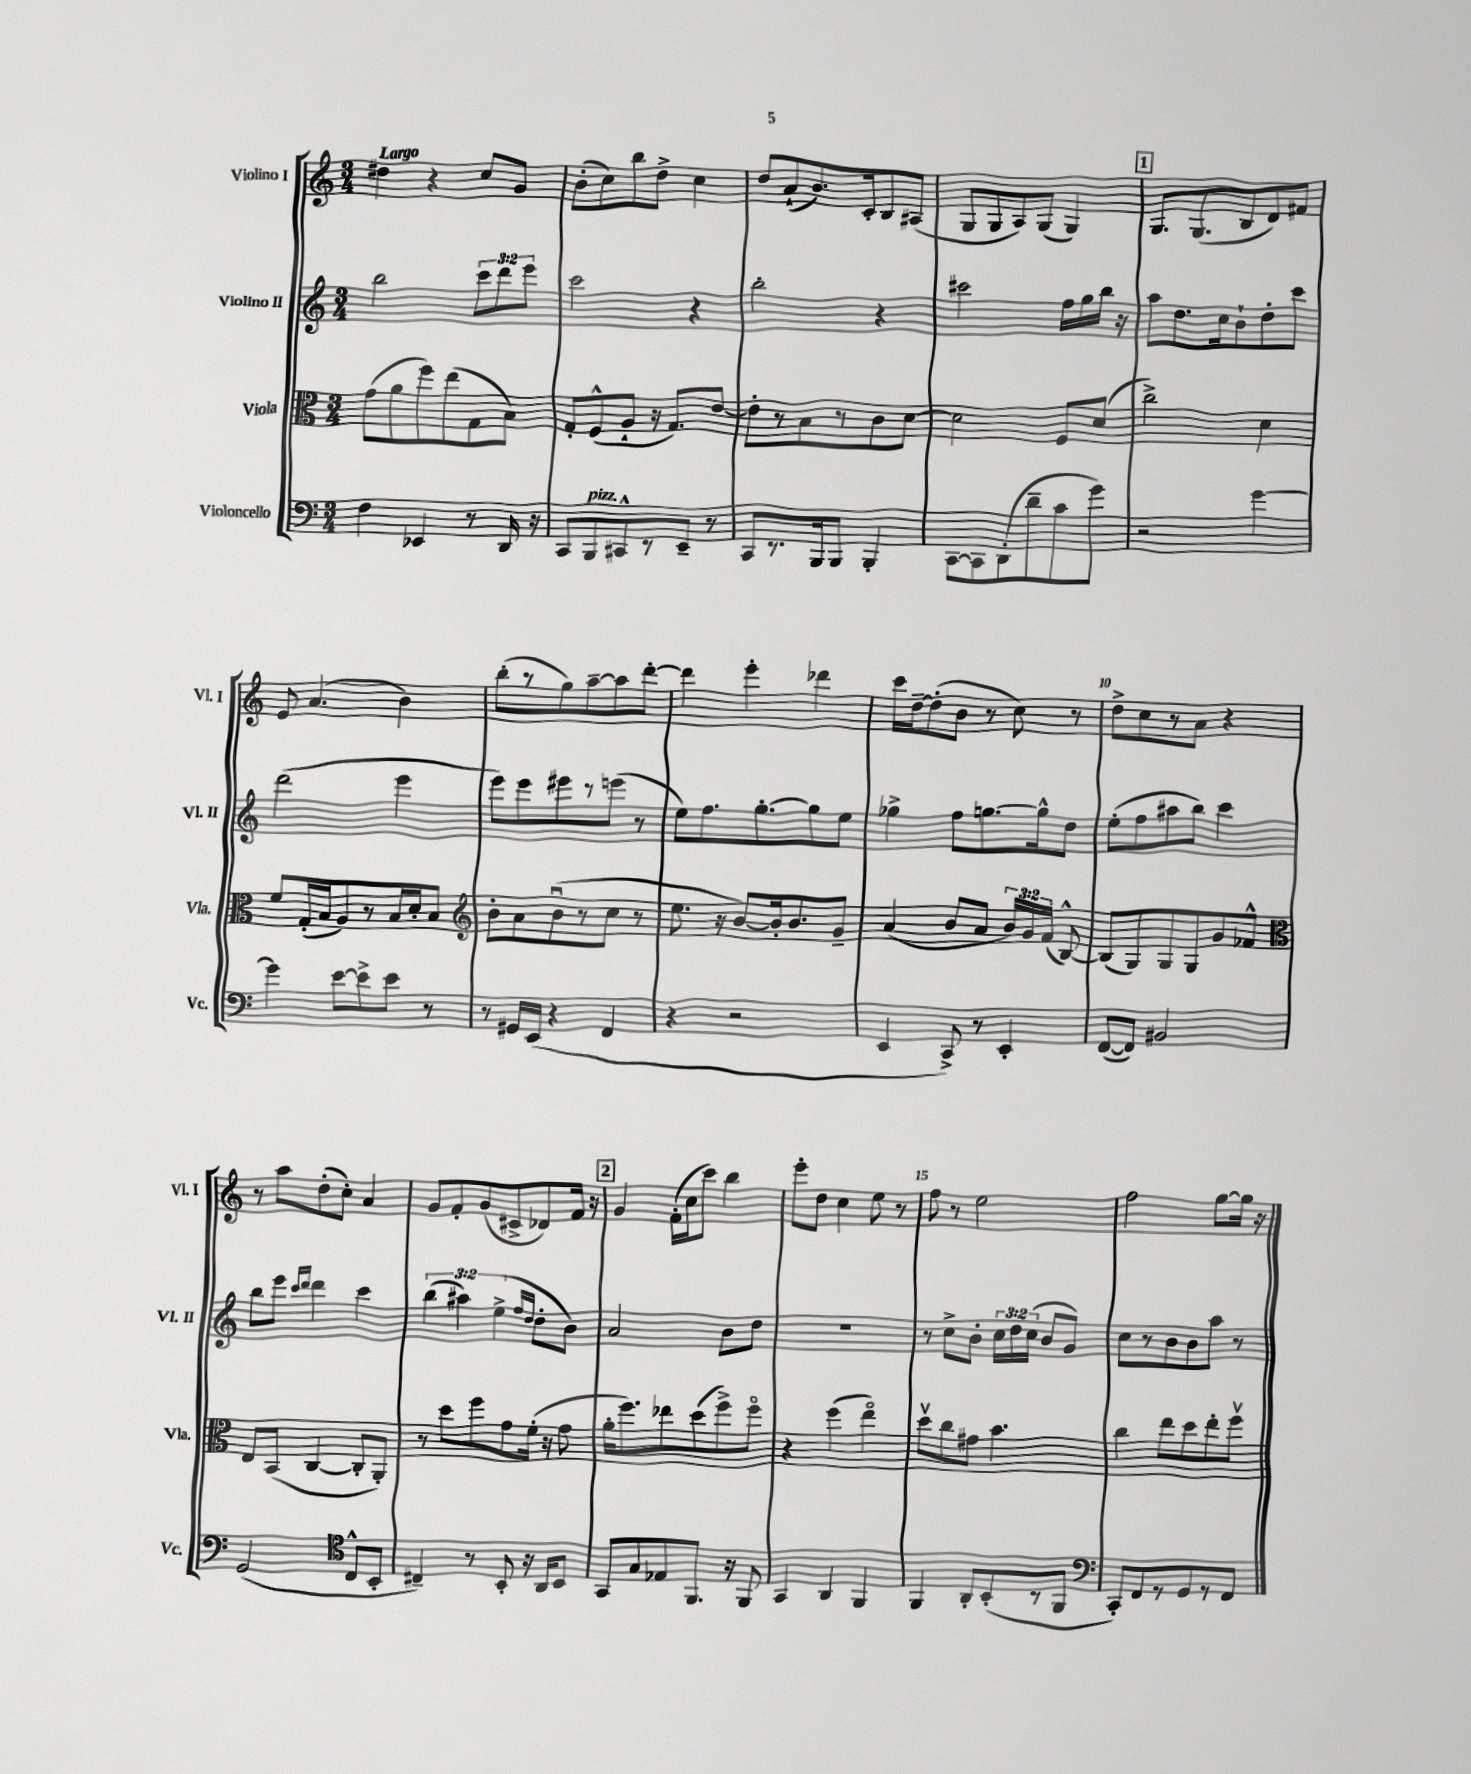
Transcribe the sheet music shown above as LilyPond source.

<<
\new StaffGroup <<
\new Staff = "s0" \with { instrumentName = "Violino I" shortInstrumentName = "Vl. I" } {
    \clef treble \key c \major \numericTimeSignature \time 3/4 \tempo "Largo"
    \autoBeamOff dis''4 r4 c''8[ g'8] |
    b'8[-.( c''8) b''8 d''8]-> c''4 |
    d''8[ a'8-!( b'8.) c'16-. b8 ais8]( |
    g8[ g8 a8) g8]( g4) |
    \mark \markup { \box "1" } g8.[ g8.( b8 d'8) fis'8] |
    e'8 a'4.( b'4) |
    b''8[-.( r8 g''8) a''8~-- a''8 d'''8]~-. |
    d'''4 e'''4-. des'''4 |
    c'''16[ d''16~-- d''8-.( b'8] r8 c''8) r8 |
    d''8[-> c''8 r8 a'8] r4 |
    r8 a''8[ d''8-.( c''8]-.) a'4 |
    g'8[ f'8-. g'8( cis'8-> des'8) f'16] r16 |
    \mark \markup { \box "2" } g'4 f'16[-.( c''16 c'''8]) b''4 |
    e'''8[-. d''8] c''4 e''8 r8 |
    f''8 r8 e''2 |
    f''2 g''8[~ g''16] r16 \bar "|." |
}
\new Staff = "s1" \with { instrumentName = "Violino II" shortInstrumentName = "Vl. II" } {
    \clef treble \key c \major \numericTimeSignature \time 3/4 \override Staff.TupletNumber.text = #tuplet-number::calc-fraction-text
    \autoBeamOff b''2 \tuplet 3/2 { c'''8[ d'''8 e'''8] } |
    c'''2 r4 |
    b''2-. r4 |
    cis'''2 f''16[ g''16 b''16] r16 |
    \mark \markup { \box "1" } a''8[ d''8. c''16 b'8-! d''8-. c'''8] |
    d'''2( e'''4 |
    e'''8[) e'''8 eis'''8 r8 e'''8]( r8 |
    e''8[) f''8. g''8.~-. g''8 e''8] |
    ges''4-> f''8[ g''8.~ g''16-^ d''8] |
    e''8[-.( f''8 ais''8 b''8]) c'''4 |
    b''8[ e'''8] \grace { c'''16[ d'''16] } d'''4 c'''4 |
    \tuplet 3/2 { b''4( ais''4) e''4->( } \grace { f''16[ d''16] } d''8[-. b'8]) |
    \mark \markup { \box "2" } a'2 b'8[ d''8] |
    R2. |
    r8 c''8[-> b'8]-. \tuplet 3/2 { c''16[ d''16 c''16]( } b'8[ g'8]) |
    c''8[ r8 b'8 b'8 a''8] r8 \bar "|." |
}
\new Staff = "s2" \with { instrumentName = "Viola" shortInstrumentName = "Vla." } {
    \clef alto \key c \major \numericTimeSignature \time 3/4 \override Staff.TupletNumber.text = #tuplet-number::calc-fraction-text
    \autoBeamOff g'8[( a'8 f''8) e''8( g8 b8]) |
    g8[-. f8-^( a8]-! r16 g8.[) e'8]~ |
    e'8[-. r8 b8 r8 c'8 d'8]~ |
    d'2 f8[ d'8]( |
    \mark \markup { \box "1" } c''2->) d'4 |
    f'8[ g16-.( b16 a8) r8 b16 d'16-. b8] |
    \clef treble b'8[-. a'8 b'8\downbow( r8 c''8] r8 |
    e''8. r16 b'8[~) b'16-. b'8. g'8]-- |
    a'4( b'8[ a'8] \tuplet 3/2 { b'16[) g'16 f'16]( } b8~-^) |
    b8[( g8) g8 g8 g'8 fes'8]-^ |
    \clef alto e8[ b,8]( c4~ c8[-. a,8]-.) |
    r8 d''8[ f''8 g'8 f'16]-.( r16 g'8 |
    \mark \markup { \box "2" } a'16[-. f''8.) ees''8 d''8( f''8->) f''8]\flageolet |
    r4 f''4( e''4\flageolet) |
    d''8[\upbow c''8 gis'8] b'4. |
    c''4 e''8[ d''8 e''8-. f''8]\upbow \bar "|." |
}
\new Staff = "s3" \with { instrumentName = "Violoncello" shortInstrumentName = "Vc." } {
    \clef bass \key c \major \numericTimeSignature \time 3/4
    \autoBeamOff f4 ees,4 r8 d,16 r16 |
    c,8[ b,,8^\markup { \italic "pizz." } cis,8-^ r8 e,8]-- r8 |
    c,8[ r8. b,,16 b,,8] b,,4-. |
    c,8[~ c,8 d,8-.( d'8-- c'8 g'8]) |
    \mark \markup { \box "1" } r2 g'4~ |
    g'4 e'8[~ e'8-> e'8] r8 |
    r8 gis,16[ e,16]( r4 f,4 |
    r4 r2 |
    e,4 c,8->) r8 e,4-. |
    f,8[~( f,8]) bis,2 |
    g,2( \clef tenor c8[-^ b,8]-. |
    cis4--) r8 b,8-. r16 a,16[ b,8] |
    \mark \markup { \box "2" } g,8[ g8 ees8 f,8.] r16 f,8 |
    g,4 a,4 f,4 |
    f,4 a,8[-. b,8-.( r8 f,8] |
    \clef bass c,8[-.) f,8 r8 g,8 r8 f,8] \bar "|." |
}
>>
>>
\layout { \context { \Score \override BarNumber.break-visibility = ##(#f #t #t) barNumberVisibility = #(every-nth-bar-number-visible 5) } }
